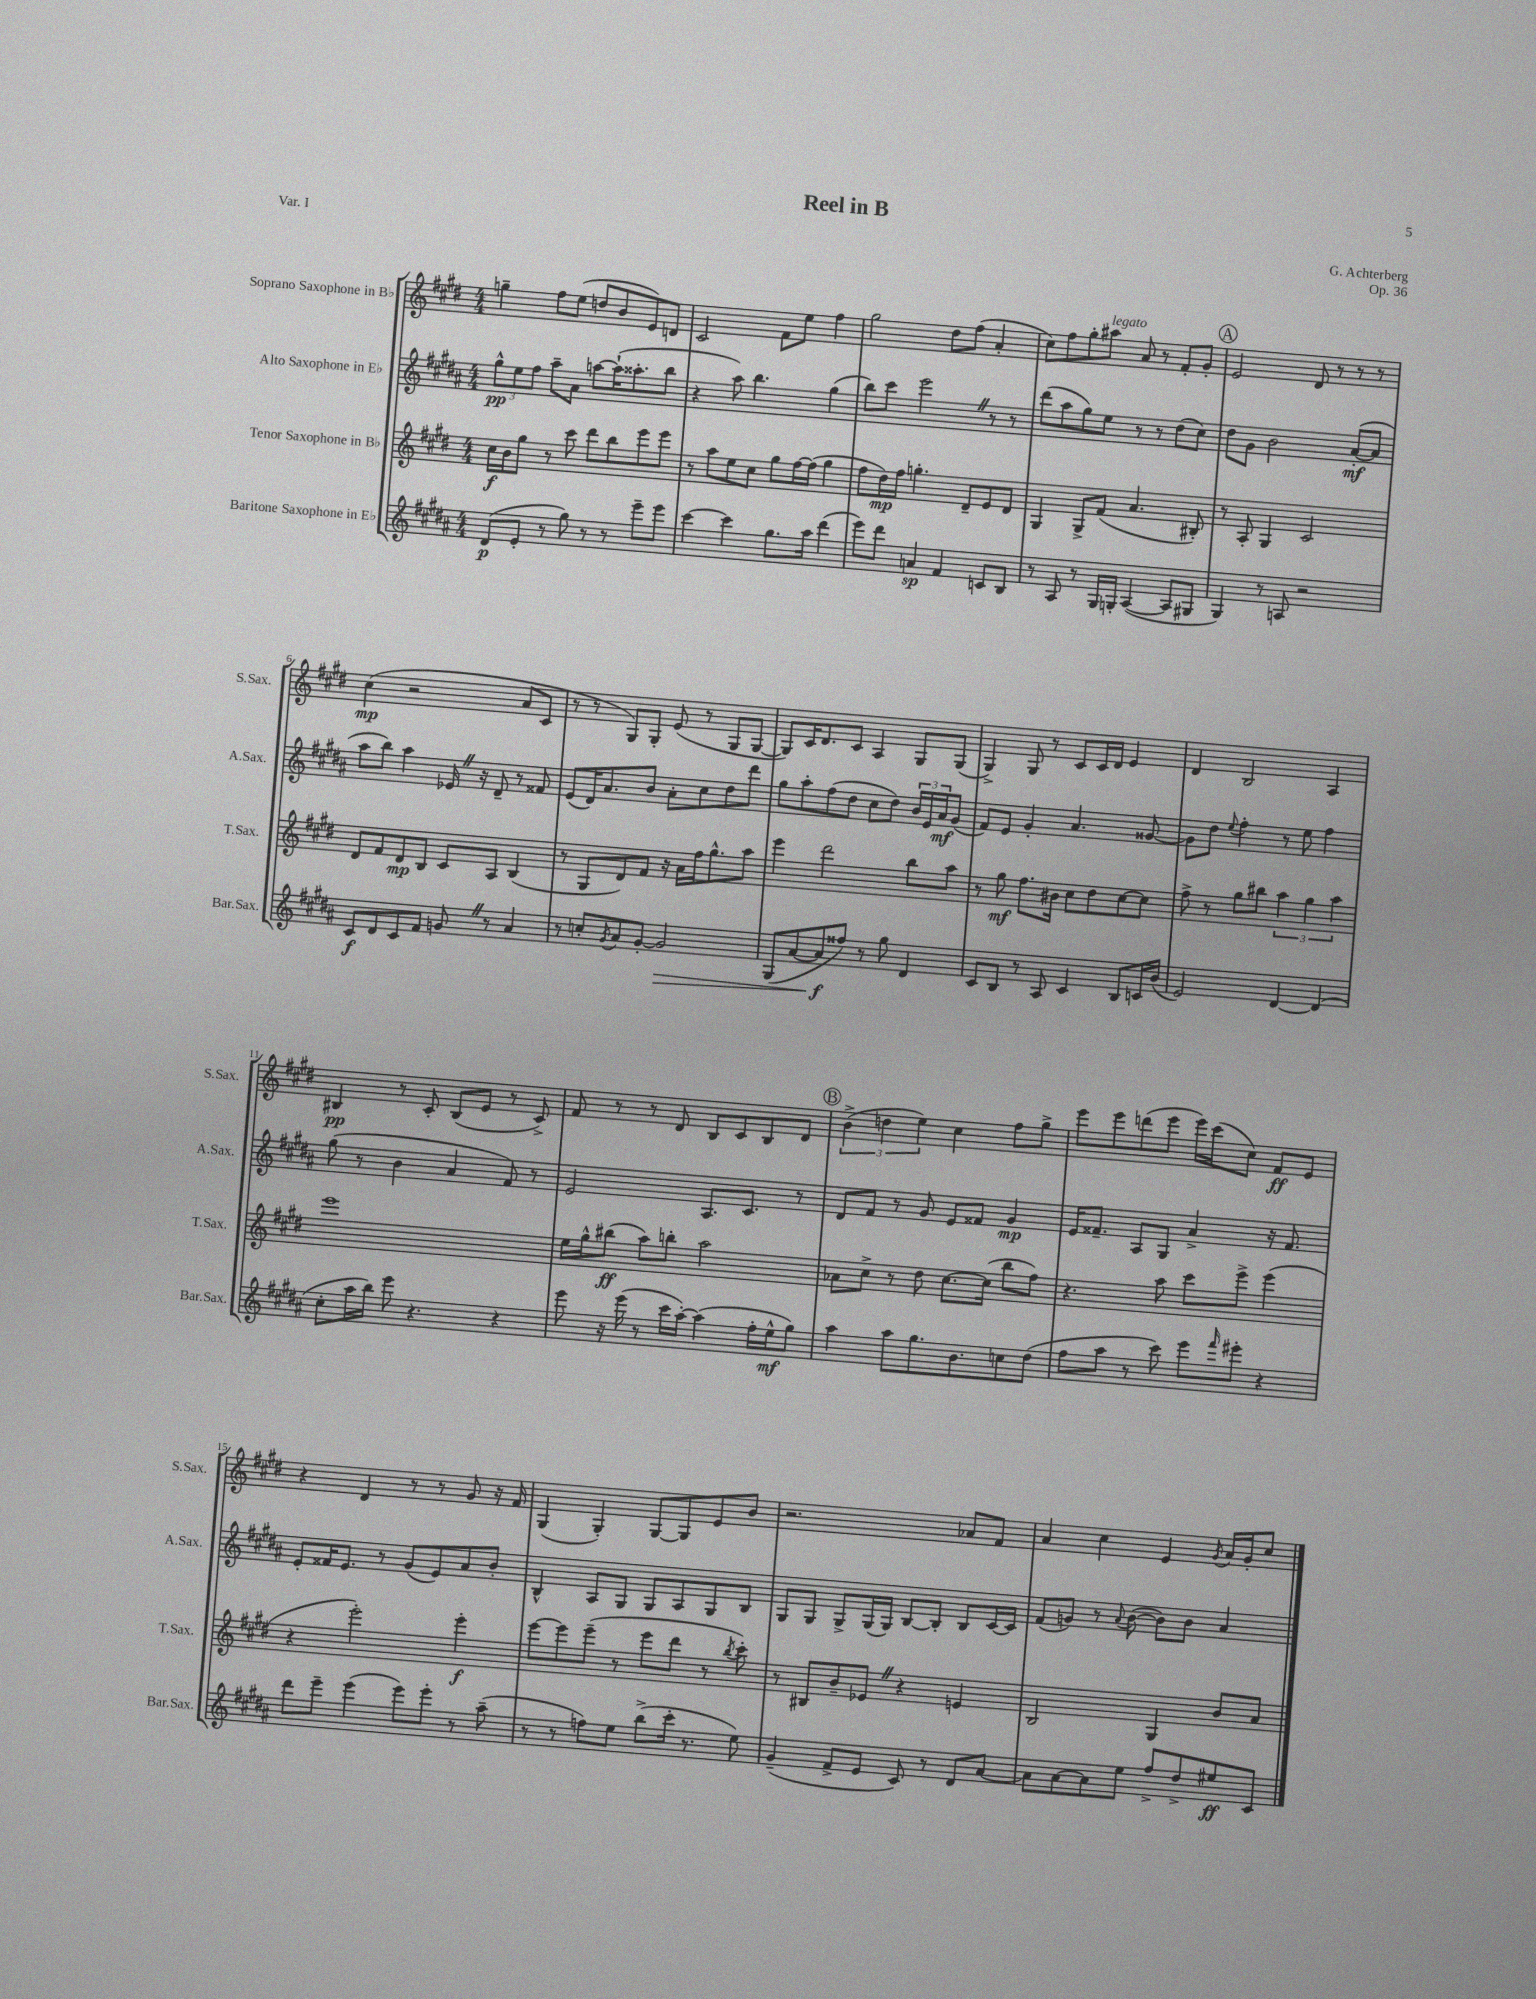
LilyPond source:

\header { title = "Reel in B" composer = "G. Achterberg" opus = "Op. 36" piece = "Var. I" }
<<
\new StaffGroup <<
\new Staff = "s0" \with { instrumentName = "Soprano Saxophone in Bb" shortInstrumentName = "S.Sax." } {
    \clef treble \key e \major \numericTimeSignature \time 4/4
    g''4-- fis''8 e''8( d''8 b'8 e'8) d'8 |
    cis'2 fis'8 e''8 fis''4 |
    gis''2 dis''8 fis''8( a'4-. |
    cis''8) fis''8 gis''8-. ais''8^\markup { \italic "legato" } a'8 r8 fis'8-. gis'8-. |
    \mark \markup { \circle "A" } e'2 dis'8 r8 r8 r8 |
    cis''4\mp( r2 a'8 cis'8 |
    r8 r8 gis8) gis8-. e'8( r8 gis8 gis8~ |
    gis8) cis'16 dis'8. cis'8 a4 gis8 gis8( |
    gis4->) gis8 r8 cis'8 cis'16 dis'16 e'4 |
    dis'4 b2 a4 |
    bis4\pp r8 cis'8-. bis8( e'8 r8 cis'8->) |
    fis'8 r8 r8 dis'8 b8 cis'8 b8 dis'8 |
    \mark \markup { \circle "B" } \tuplet 3/2 { b'4->( d''4 e''4) } cis''4 fis''8 gis''8-> |
    e'''8 e'''8 d'''8( e'''8 e'''16) cis'''16( cis''8) fis'8\ff e'8 |
    r4 dis'4 r8 r8 gis'8 r16 fis'16 |
    gis4( gis4-.) gis8~ gis8 e'8 b'8 |
    r2. aes'8 fis'8 |
    a'4 cis''4 e'4 \acciaccatura { gis'8 } a'16 gis'16-. cis''8 \bar "|." |
}
\new Staff = "s1" \with { instrumentName = "Alto Saxophone in Eb" shortInstrumentName = "A.Sax." } {
    \clef treble \key b \major \numericTimeSignature \time 4/4
    \tuplet 3/2 { gis''8-^\pp e''8 fis''8 } ais''8-- ais'8 a''8~ a''16-!( aisis''8.-. b''8 |
    r4 ais''8) b''4. gis''4( |
    b''8) cis'''8 e'''2 \once \override BreathingSign.text = \markup { \musicglyph "scripts.caesura.straight" } \breathe r8 r8 |
    dis'''8( ais''8 gis''8) e''8 r8 r8 dis''8( cis''8) |
    \mark \markup { \circle "A" } dis''8 gis'8 b'2 ais'8~-.\mf( ais'8 |
    ais''8 b''8) ais''4 ees'16 \once \override BreathingSign.text = \markup { \musicglyph "scripts.caesura.straight" } \breathe r16 dis'8-- r8 fisis'8 |
    e'8( dis'16) ais'8. b'8 ais'8-. cis''8 dis''8 dis'''8 |
    gis''8 ais''8-. fis''8( dis''8 cis''8 dis''8) \tuplet 3/2 { b'16 e'16 ais'16\mf } gis'8( |
    fis'8) e'8 gis'4-. ais'4. gisis'8~ |
    gisis'8 dis''8 \appoggiatura { e''8 } fis''4-. r8 e''8 fis''4 |
    gis''8( r8 b'4 ais'4 fis'8) r8 |
    e'2 ais8. cis'8. r8 |
    \mark \markup { \circle "B" } dis'8 fis'8 r8 gis'8 e'8 fisis'8 gis'4\mp |
    e'16 fisis'8.-- ais8 gis8 ais'4-> r16 fisis'8. |
    e'8-. fisis'16 e'8. r8 gis'8( e'8) ais'8 b'8-. |
    b4-^ ais8 gis8 gis8 ais8 gis8 b8 |
    gis8 gis8 gis8-> gis16( gis16) b8~ b8-. b8 cis'16~ cis'16 |
    fis'8( g'8) r8 \appoggiatura { ais'8 } b'8~( b'8) b'8 ais'4 \bar "|." |
}
\new Staff = "s2" \with { instrumentName = "Tenor Saxophone in Bb" shortInstrumentName = "T.Sax." } {
    \clef treble \key e \major \numericTimeSignature \time 4/4
    cis''16\f b'16 gis''8 r8 cis'''8 dis'''8 b''8 e'''8 e'''8 |
    r8 a''8 e''8 cis''8 gis''8 fis''16~ fis''16( gis''4 |
    fis''8 dis''16\mp) fis''16 g''4.-. dis'8-- e'8 dis'8 |
    gis4 gis8-> fis'8( a'4. bis8-.) |
    \mark \markup { \circle "A" } r8 a8-. gis4 cis'2 |
    dis'8 fis'8 dis'8\mp b8 cis'8 a8 b4( |
    r8 gis8 dis'8) fis'8 r16 a'16 fis''16 gis''8.-^ a''8 |
    e'''4 dis'''2 b''8 a''8 |
    r8 gis''8\mf fis''8. bis'16 cis''8 dis''8 cis''8~ cis''8 |
    fis''8-> r8 gis''8 bis''8 \tuplet 3/2 { a''4 gis''4 a''4 } |
    e'''1 |
    e''16 gis''16-^ bis''8\ff( a''8) b''8-. a''2 |
    \mark \markup { \circle "B" } aes'8 cis''8-> r8 dis''8 cis''8.~ cis''16( b''8 fis''8) |
    r4. a''8 cis'''8 e'''8-> e'''4( |
    r4 e'''2-.) e'''4-.\f |
    e'''8~ e'''8 e'''8--( r8 e'''8 dis'''8 r8 \acciaccatura { b''8 } cis'''8-.) |
    r8 bis8 b'8-- ees'8 \once \override BreathingSign.text = \markup { \musicglyph "scripts.caesura.straight" } \breathe r4 e'4 |
    b2 gis4 b'8 a'8 \bar "|." |
}
\new Staff = "s3" \with { instrumentName = "Baritone Saxophone in Eb" shortInstrumentName = "Bar.Sax." } {
    \clef treble \key b \major \numericTimeSignature \time 4/4
    dis'8\p( e'8-. r8 gis''8) r8 r8 e'''8-- e'''8 |
    cis'''4~ cis'''4 gis''8. ais''16 dis'''4( |
    e'''8) dis'''8 a'4\sp fis'4 c'8 b8 |
    r8 ais8 r8 gis16 g16-. ais4~( ais8 gis8 |
    \mark \markup { \circle "A" } gis4) r8 a8 r2 |
    cis'8\f dis'8 cis'8 fis'8 g'8 \once \override BreathingSign.text = \markup { \musicglyph "scripts.caesura.straight" } \breathe r8 ais'4 |
    r8 c''8-. \acciaccatura { gis'8 } ais'8 gis'8~-. gis'2\> |
    gis8( ais'8~ ais'8\f\! fisis''8) r8 gis''8 dis'4 |
    cis'8 b8 r8 ais8 cis'4 b8 c'16 b'16( |
    e'2) dis'4~ dis'4( |
    cis''8-. ais''16 b''16) e'''8 r4. r4 |
    e'''8 r16 e'''16( r8 cis'''16 ais''16~-.) ais''4( fis''16-. e''16-^\mf gis''8) |
    \mark \markup { \circle "B" } ais''4 ais''8 gis''8. b'8. c''8 dis''8( |
    fis''8 ais''8 r8 cis'''8) e'''8 \grace { fis'''16 } eis'''8-. r4 |
    dis'''8 e'''8-- e'''4( e'''8) e'''8-. r8 ais''8--( |
    r8 r8 f''8) e''8 b''8->( cis'''16-. r8. e''8) |
    gis'4--( fis'8-> e'8 cis'8) r8 dis'8 ais'8~ |
    ais'8 ais'8~ ais'8 e''8 fis''8-> dis''8-> eis''8\ff cis'8 \bar "|." |
}
>>
>>
